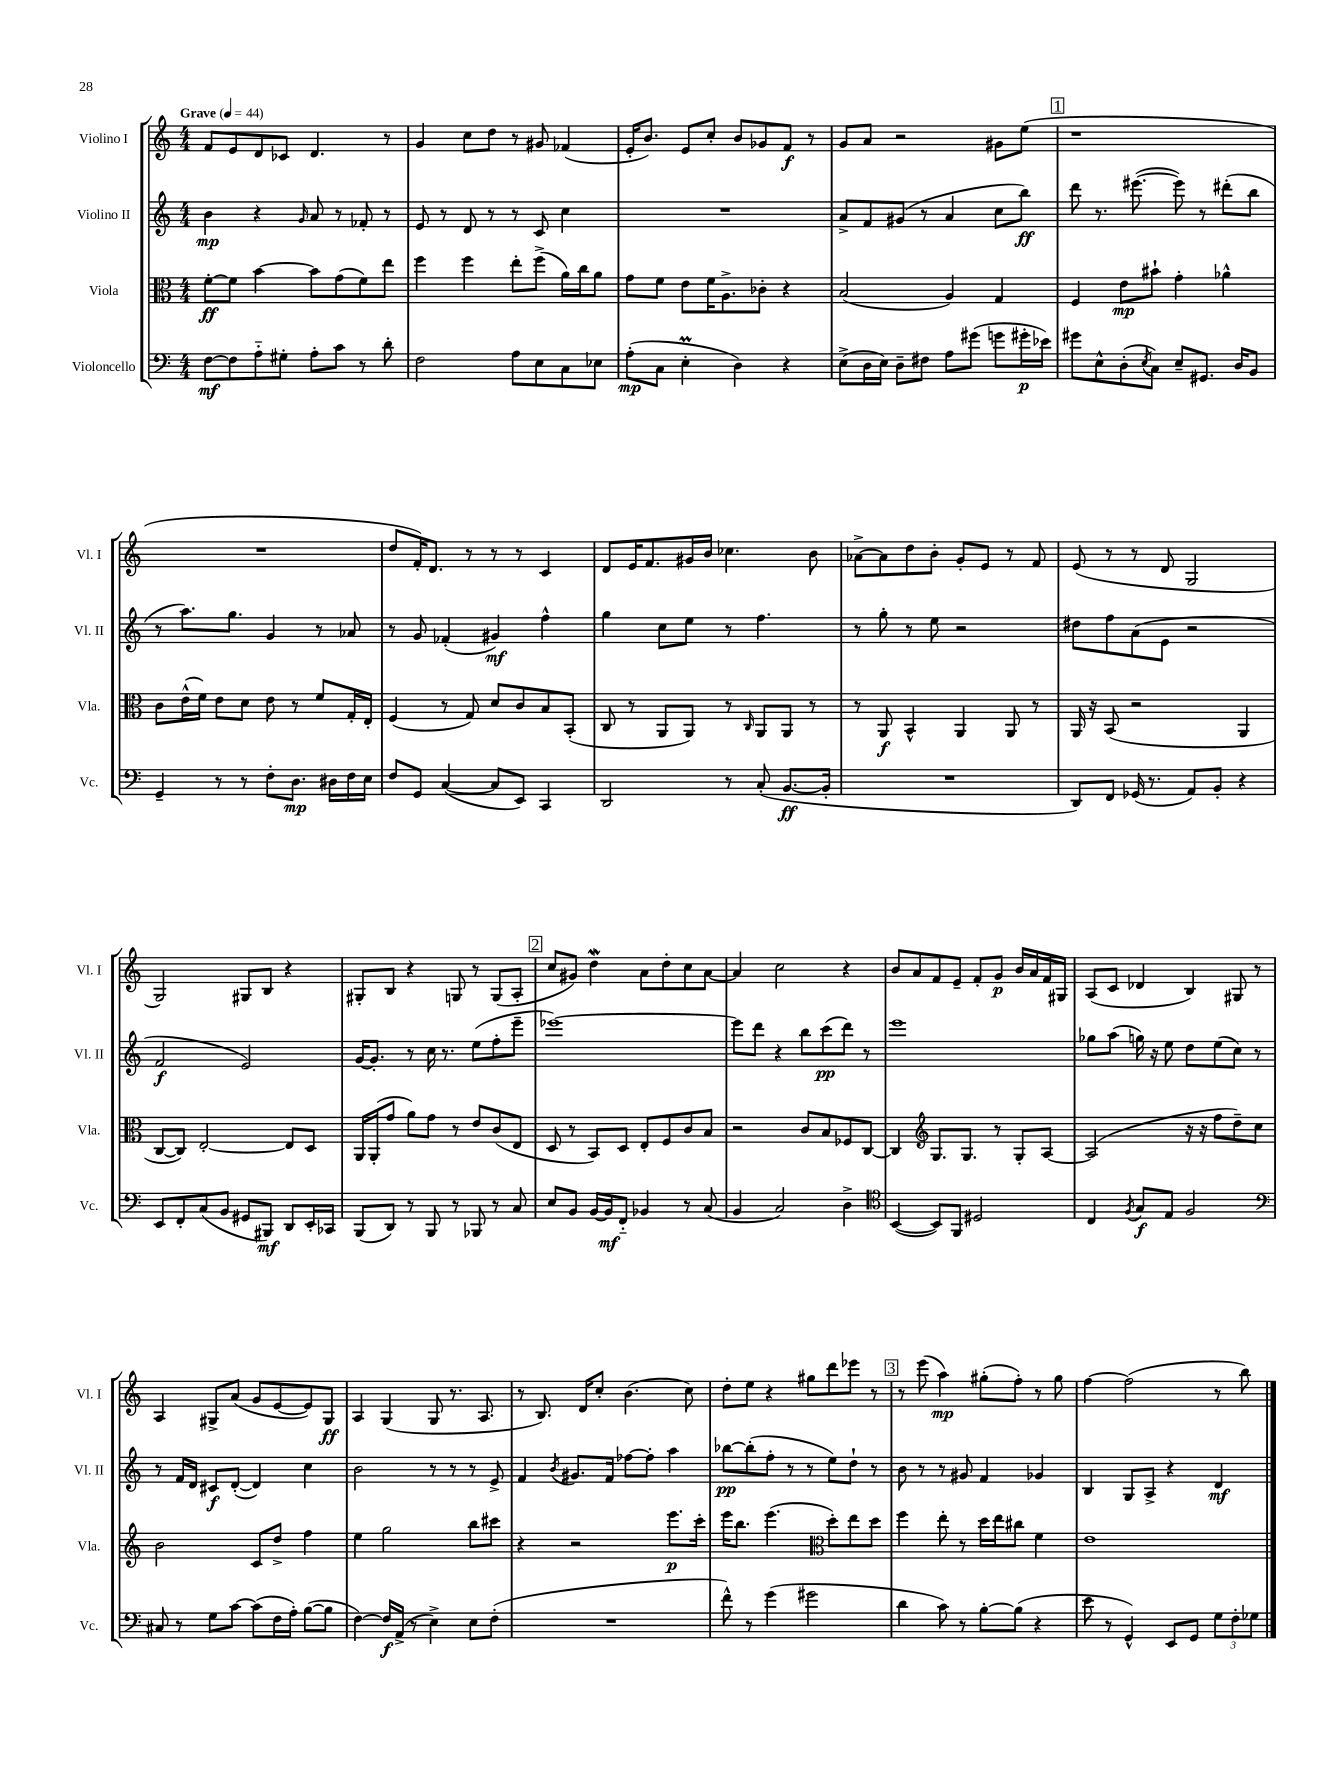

**kern	**dynam	**kern	**dynam	**kern	**dynam	**kern	**dynam
*part4	*part4	*part3	*part3	*part2	*part2	*part1	*part1
*staff4	*staff4	*staff3	*staff3	*staff2	*staff2	*staff1	*staff1
*I"Violoncello	*	*I"Viola	*	*I"Violino II	*	*I"Violino I	*
*I'Vc.	*	*I'Vla.	*	*I'Vl. II	*	*I'Vl. I	*
*clefF4	*	*clefC3	*	*clefG2	*	*clefG2	*
*k[]	*	*k[]	*	*k[]	*	*k[]	*
*M4/4	*	*M4/4	*	*M4/4	*	*M4/4	*
*MM44	*	*MM44	*	*MM44	*	*MM44	*
=1	=1	=1	=1	=1	=1	=1	=1
!	!	!	!	!	!	!LO:TX:a:B:t=Grave	!
[8F\L	mf	[8f'\L	ff	4b\	mp	8f/L	.
8F\]	.	8f\J]	.	.	.	8e/	.
8A\	.	[4b\	.	4r	.	8d/	.
8G#X'\J	.	.	.	.	.	8c-X/J	.
.	.	.	.	16qqg/	.	.	.
8A'\L	.	8b\L]	.	8a/	.	4.d/	.
8c\J	.	(8g\	.	8r	.	.	.
8r	.	8f\)	.	8f-X'/	.	.	.
8d'\	.	8ee\J	.	8r	.	8r	.
=2	=2	=2	=2	=2	=2	=2	=2
2F\	.	4ff\	.	8e/	.	4g/	.
.	.	.	.	8r	.	.	.
.	.	4ff\	.	8d/	.	8cc\L	.
.	.	.	.	8r	.	8dd\J	.
8A\L	.	8ee'\L	.	8r	.	8r	.
8E\	.	(8ff^\J	.	8c/	.	8g#X/	.
8C\	.	16a\LL)	.	4cc\	.	(4f-X/	.
.	.	16cc\J	.	.	.	.	.
8E-X\J	.	8a\J	.	.	.	.	.
=3	=3	=3	=3	=3	=3	=3	=3
(8A'\L	mp	8g\L	.	1r	.	16e'/KL	.
.	.	.	.	.	.	8.b/J)	.
8C\J	.	8f\J	.	.	.	.	.
4Em'\	.	8e\L	.	.	.	8e/L	.
.	.	16f\K	.	.	.	8cc'/J	.
.	.	8.A^\	.	.	.	.	.
4D\)	.	.	.	.	.	8b/L	.
.	.	8c-X'\J	.	.	.	8g-X/	.
4r	.	4r	.	.	.	8f/J	f
.	.	.	.	.	.	8r	.
=4	=4	=4	=4	=4	=4	=4	=4
(8E^\L	.	(2B/	.	8a^/L	.	8g/L	.
16D\L	.	.	.	8f/	.	8a/J	.
16E\JJ)	.	.	.	.	.	.	.
8D~\L	.	.	.	(8g#X/J	.	2r	.
8F#X\J	.	.	.	8r	.	.	.
8A\L	.	4A/)	.	4a/	.	.	.
(8g#X\J	.	.	.	.	.	.	.
8gn\L	.	4G/	.	8cc\L	.	8g#X\L	.
16g#X'\L	p	.	.	8bb\J)	ff	(8ee\J	.
16e-X\JJ)	.	.	.	.	.	.	.
!!LO:REH:place=s1:t=1
=5	=5	=5	=5	=5	=5	=5	=5
8g#X\L	.	4F/	.	8ddd\	.	1r	.
8E^^\	.	.	.	8.r	.	.	.
(8D'\	.	8e\L	mp	.	.	.	.
.	.	.	.	([8.eee#X\	.	.	.
8qE/	.	.	.	.	.	.	.
8C\J)	.	8b#X`\J	.	.	.	.	.
8E~/L	.	4g'\	.	8eee#\])	.	.	.
8.GG#X/J	.	.	.	8r	.	.	.
.	.	4a-X^^\	.	(8ddd#X'\L	.	.	.
16D/KL	.	.	.	.	.	.	.
8BB/J	.	.	.	8bb\J	.	.	.
!!LO:LB:g=z
=6	=6	=6	=6	=6	=6	=6	=6
4GG~/	.	8c\L	.	8r	.	1r	.
.	.	(16e^^\L	.	8.aa\L)	.	.	.
.	.	16f\JJ)	.	.	.	.	.
8r	.	8e\L	.	.	.	.	.
.	.	.	.	8.gg\J	.	.	.
8r	.	8d\J	.	.	.	.	.
8F'\L	.	8e\	.	4g/	.	.	.
8.D\J	mp	8r	.	.	.	.	.
.	.	8f/L	.	8r	.	.	.
16D#X\LL	.	.	.	.	.	.	.
16F\	.	16G'/L	.	8a-X/	.	.	.
16E\JJ	.	16E'/JJ	.	.	.	.	.
=7	=7	=7	=7	=7	=7	=7	=7
8F/L	.	(4F/	.	8r	.	8dd/L	.
8GG/J	.	.	.	8g/	.	16f'/K)	.
.	.	.	.	.	.	8.d/J	.
([4C/	.	8r	.	(4f-X'/	.	.	.
.	.	8G/)	.	.	.	8r	.
8C/L]	.	8d/L	.	4g#X/)	mf	8r	.
8EE/J)	.	8c/	.	.	.	8r	.
4CC/	.	8B/	.	4ff^^\	.	4c/	.
.	.	(8BB'/J	.	.	.	.	.
=8	=8	=8	=8	=8	=8	=8	=8
2DD/	.	8C/	.	4gg\	.	8d/L	.
.	.	8r	.	.	.	16e/K	.
.	.	.	.	.	.	8.f/	.
.	.	8AA/L	.	8cc\L	.	.	.
.	.	8AA/J)	.	8ee\J	.	16g#X/L	.
.	.	.	.	.	.	16b/JJ	.
8r	.	8r	.	8r	.	4.cc-X\	.
.	.	16qqC/	.	.	.	.	.
(8C'/	.	8AA/L	.	4.ff\	.	.	.
[8.BB/L	ff	8AA/J	.	.	.	.	.
.	.	8r	.	.	.	8b\	.
16BB'/Jk]	.	.	.	.	.	.	.
=9	=9	=9	=9	=9	=9	=9	=9
1r	.	8r	.	8r	.	[8a-X^\L	.
.	.	8AA/	f	8gg'\	.	8a-\]	.
.	.	4BB^^/	.	8r	.	8dd\	.
.	.	.	.	8ee\	.	8b'\J	.
.	.	4AA/	.	2r	.	8g'/L	.
.	.	.	.	.	.	8e/J	.
.	.	8AA/	.	.	.	8r	.
.	.	8r	.	.	.	8f/	.
=10	=10	=10	=10	=10	=10	=10	=10
8DD/L)	.	16AA/	.	8dd#X\L	.	(8e/	.
.	.	16r	.	.	.	.	.
8FF/J	.	(8BB/	.	8ff\	.	8r	.
(16GG-X/	.	2r	.	(8a\	.	8r	.
8.r	.	.	.	.	.	.	.
.	.	.	.	8e\J	.	8d/	.
8AA/L)	.	.	.	2r	.	2G/	.
8BB'/J	.	.	.	.	.	.	.
4r	.	4AA/	.	.	.	.	.
!!LO:LB:g=z
=11	=11	=11	=11	=11	=11	=11	=11
8EE/L	.	[8C/L	.	2f/	f	2G/)	.
8FF'/	.	8C/J])	.	.	.	.	.
(8C/	.	[2E'/	.	.	.	.	.
8BB/J	.	.	.	.	.	.	.
8GG#X/L	.	.	.	2e/)	.	8G#X/L	.
8BBB#X/J)	mf	.	.	.	.	8B/J	.
8DD/L	.	8E/L]	.	.	.	4r	.
16EE'/L	.	8D/J	.	.	.	.	.
16CC-X/JJ	.	.	.	.	.	.	.
=12	=12	=12	=12	=12	=12	=12	=12
(8BBB/L	.	16AA/LL	.	[16g/KL	.	8G#X'/L	.
.	.	(16AA'/J	.	8.g'/J]	.	.	.
8DD/J)	.	8g/J	.	.	.	8B/J	.
8r	.	8a\L)	.	8r	.	4r	.
8BBB/	.	8g\J	.	16cc\	.	.	.
.	.	.	.	8.r	.	.	.
8r	.	8r	.	.	.	8Gn/	.
8BBB-X/	.	8e/L	.	(8ee\L	.	8r	.
8r	.	(8c/	.	8ff'\	.	(8G/L	.
8C/	.	8E/J	.	8eee~\J	.	8A'/J	.
!!LO:REH:place=s1:t=2
=13	=13	=13	=13	=13	=13	=13	=13
8E/L	.	8D/	.	[1eee-X)	.	8cc/L	.
8BB/J	.	8r	.	.	.	8g#X/J)	.
[16BB/LL	.	8BB/L)	.	.	.	4ddW\	.
16BB/J]	mf	.	.	.	.	.	.
8FF/J	.	8D/J	.	.	.	.	.
4BB-X/	.	8E'/L	.	.	.	8a\L	.
.	.	8F/	.	.	.	8dd'\	.
8r	.	8c/	.	.	.	8cc\	.
(8C/	.	8B/J	.	.	.	[8a\J	.
=14	=14	=14	=14	=14	=14	=14	=14
4BB/	.	2r	.	8eee-\L]	.	4a/]	.
.	.	.	.	8ddd\J	.	.	.
2C/)	.	.	.	4r	.	2cc\	.
.	.	8c/L	.	8bb\L	.	.	.
.	.	8B/	.	(8ccc\	pp	.	.
4D^\	.	8F-X/	.	8ddd\J)	.	4r	.
.	.	[8C/J	.	8r	.	.	.
=15	=15	=15	=15	=15	=15	=15	=15
*clefC4	*	*	*	*	*	*	*
([4BB/	.	4C/]	.	1eee	.	8b/L	.
.	.	.	.	.	.	8a/	.
*	*	*clefG2	*	*	*	*	*
8BB/L])	.	8.G/L	.	.	.	8f/	.
8FF/J	.	.	.	.	.	8e~/J	.
.	.	8.G/J	.	.	.	.	.
2D#X/	.	.	.	.	.	8f'/L	.
.	.	8r	.	.	.	8g/J	p
.	.	8G'/L	.	.	.	16b/LL	.
.	.	.	.	.	.	16a/	.
.	.	[8A/J	.	.	.	16f/	.
.	.	.	.	.	.	16G#X/JJ	.
=16	=16	=16	=16	=16	=16	=16	=16
4C/	.	(2A/]	.	8gg-X\L	.	(8A/L	.
.	.	.	.	(8aa\J	.	8c/J	.
8qF/	.	.	.	.	.	.	.
8G/L	f	.	.	16ggn\)	.	4d-X/	.
.	.	.	.	16r	.	.	.
8E/J	.	.	.	8ee\	.	.	.
2F/	.	16r	.	8dd\L	.	4B/)	.
.	.	16r	.	.	.	.	.
.	.	8ff\L	.	(8ee\	.	.	.
.	.	8dd~\)	.	8cc\J)	.	8G#X/	.
.	.	8cc\J	.	8r	.	8r	.
!!LO:LB:g=z
=17	=17	=17	=17	=17	=17	=17	=17
*clefF4	*	*	*	*	*	*	*
8C#X/	.	2b\	.	8r	.	4A/	.
8r	.	.	.	16f/LL	.	.	.
.	.	.	.	16d/JJ	.	.	.
8G\L	.	.	.	8c#X/L	f	8G#X^/L	.
[8c\J	.	.	.	([8d'/J	.	(8a/J	.
(8c\L]	.	8c/L	.	4d/])	.	8g/L	.
16F\L	.	8dd^/J	.	.	.	[8e/	.
16A'\JJ)	.	.	.	.	.	.	.
([8B\L	.	4ff\	.	4cc\	.	8e/])	.
8B\J]	.	.	.	.	.	8G#/J	ff
=18	=18	=18	=18	=18	=18	=18	=18
[4F\)	.	4ee\	.	2b\	.	4A/	.
16F/LL]	f	2gg\	.	.	.	(4G/	.
(16AA^/JJ	.	.	.	.	.	.	.
8r	.	.	.	.	.	.	.
4E^\)	.	.	.	8r	.	8G/	.
.	.	.	.	8r	.	8.r	.
8E\L	.	8bb\L	.	8r	.	.	.
.	.	.	.	.	.	8.A/	.
(8F'\J	.	8ccc#X\J	.	8e^/	.	.	.
=19	=19	=19	=19	=19	=19	=19	=19
1r	.	4r	.	4f/	.	8r	.
.	.	.	.	.	.	8.B/)	.
.	.	.	.	8qb/	.	.	.
.	.	2r	.	8.g#X/L	.	.	.
.	.	.	.	.	.	16d/KL	.
.	.	.	.	.	.	8cc'/J	.
.	.	.	.	16f/Jk	.	.	.
.	.	.	.	[8ff-X\L	.	(4.b\	.
.	.	.	.	8ff-'\J]	.	.	.
.	.	8.eee\L	p	4aa\	.	.	.
.	.	.	.	.	.	8cc\)	.
.	.	16ccc'\Jk	.	.	.	.	.
=20	=20	=20	=20	=20	=20	=20	=20
8f^^\)	.	16eee\KL	.	[8bb-X\L	pp	8dd'\L	.
.	.	8.bb\J	.	.	.	.	.
8r	.	.	.	(8bb-'\]	.	8ee\J	.
(4g\	.	(4.eee\	.	8ff'\J	.	4r	.
.	.	.	.	8r	.	.	.
2g#X\	.	.	.	8r	.	8gg#X\L	.
*	*	*clefC3	*	*	*	*	*
.	.	8dd'\L)	.	8ee\L)	.	8ddd\	.
.	.	8ee\	.	8dd`\J	.	8eee-X\J	.
.	.	8dd\J	.	8r	.	8r	.
!!LO:REH:place=s1:t=3
=21	=21	=21	=21	=21	=21	=21	=21
4d\	.	4ff\	.	8b\	.	8r	.
.	.	.	.	8r	.	(8eee\	.
8c\)	.	8ee'\	.	8r	.	4aa\)	mp
8r	.	8r	.	8g#X/	.	.	.
[8B'\L	.	16dd\LL	.	4f/	.	(8gg#X'\L	.
.	.	16ee\J	.	.	.	.	.
(8B\J]	.	8cc#X\J	.	.	.	8ff'\J)	.
4r	.	4f\	.	4g-X/	.	8r	.
.	.	.	.	.	.	8gg#\	.
=22	=22	=22	=22	=22	=22	=22	=22
8e\	.	1e	.	4B/	.	[4ff\	.
8r	.	.	.	.	.	.	.
4GG^^/)	.	.	.	8G/L	.	(2ff\]	.
.	.	.	.	8A^/J	.	.	.
8EE/L	.	.	.	4r	.	.	.
8GG/J	.	.	.	.	.	.	.
12G\L	.	.	.	4d/	mf	8r	.
12F'\	.	.	.	.	.	.	.
.	.	.	.	.	.	8bb\)	.
12G-X\J	.	.	.	.	.	.	.
==	==	==	==	==	==	==	==
*-	*-	*-	*-	*-	*-	*-	*-
